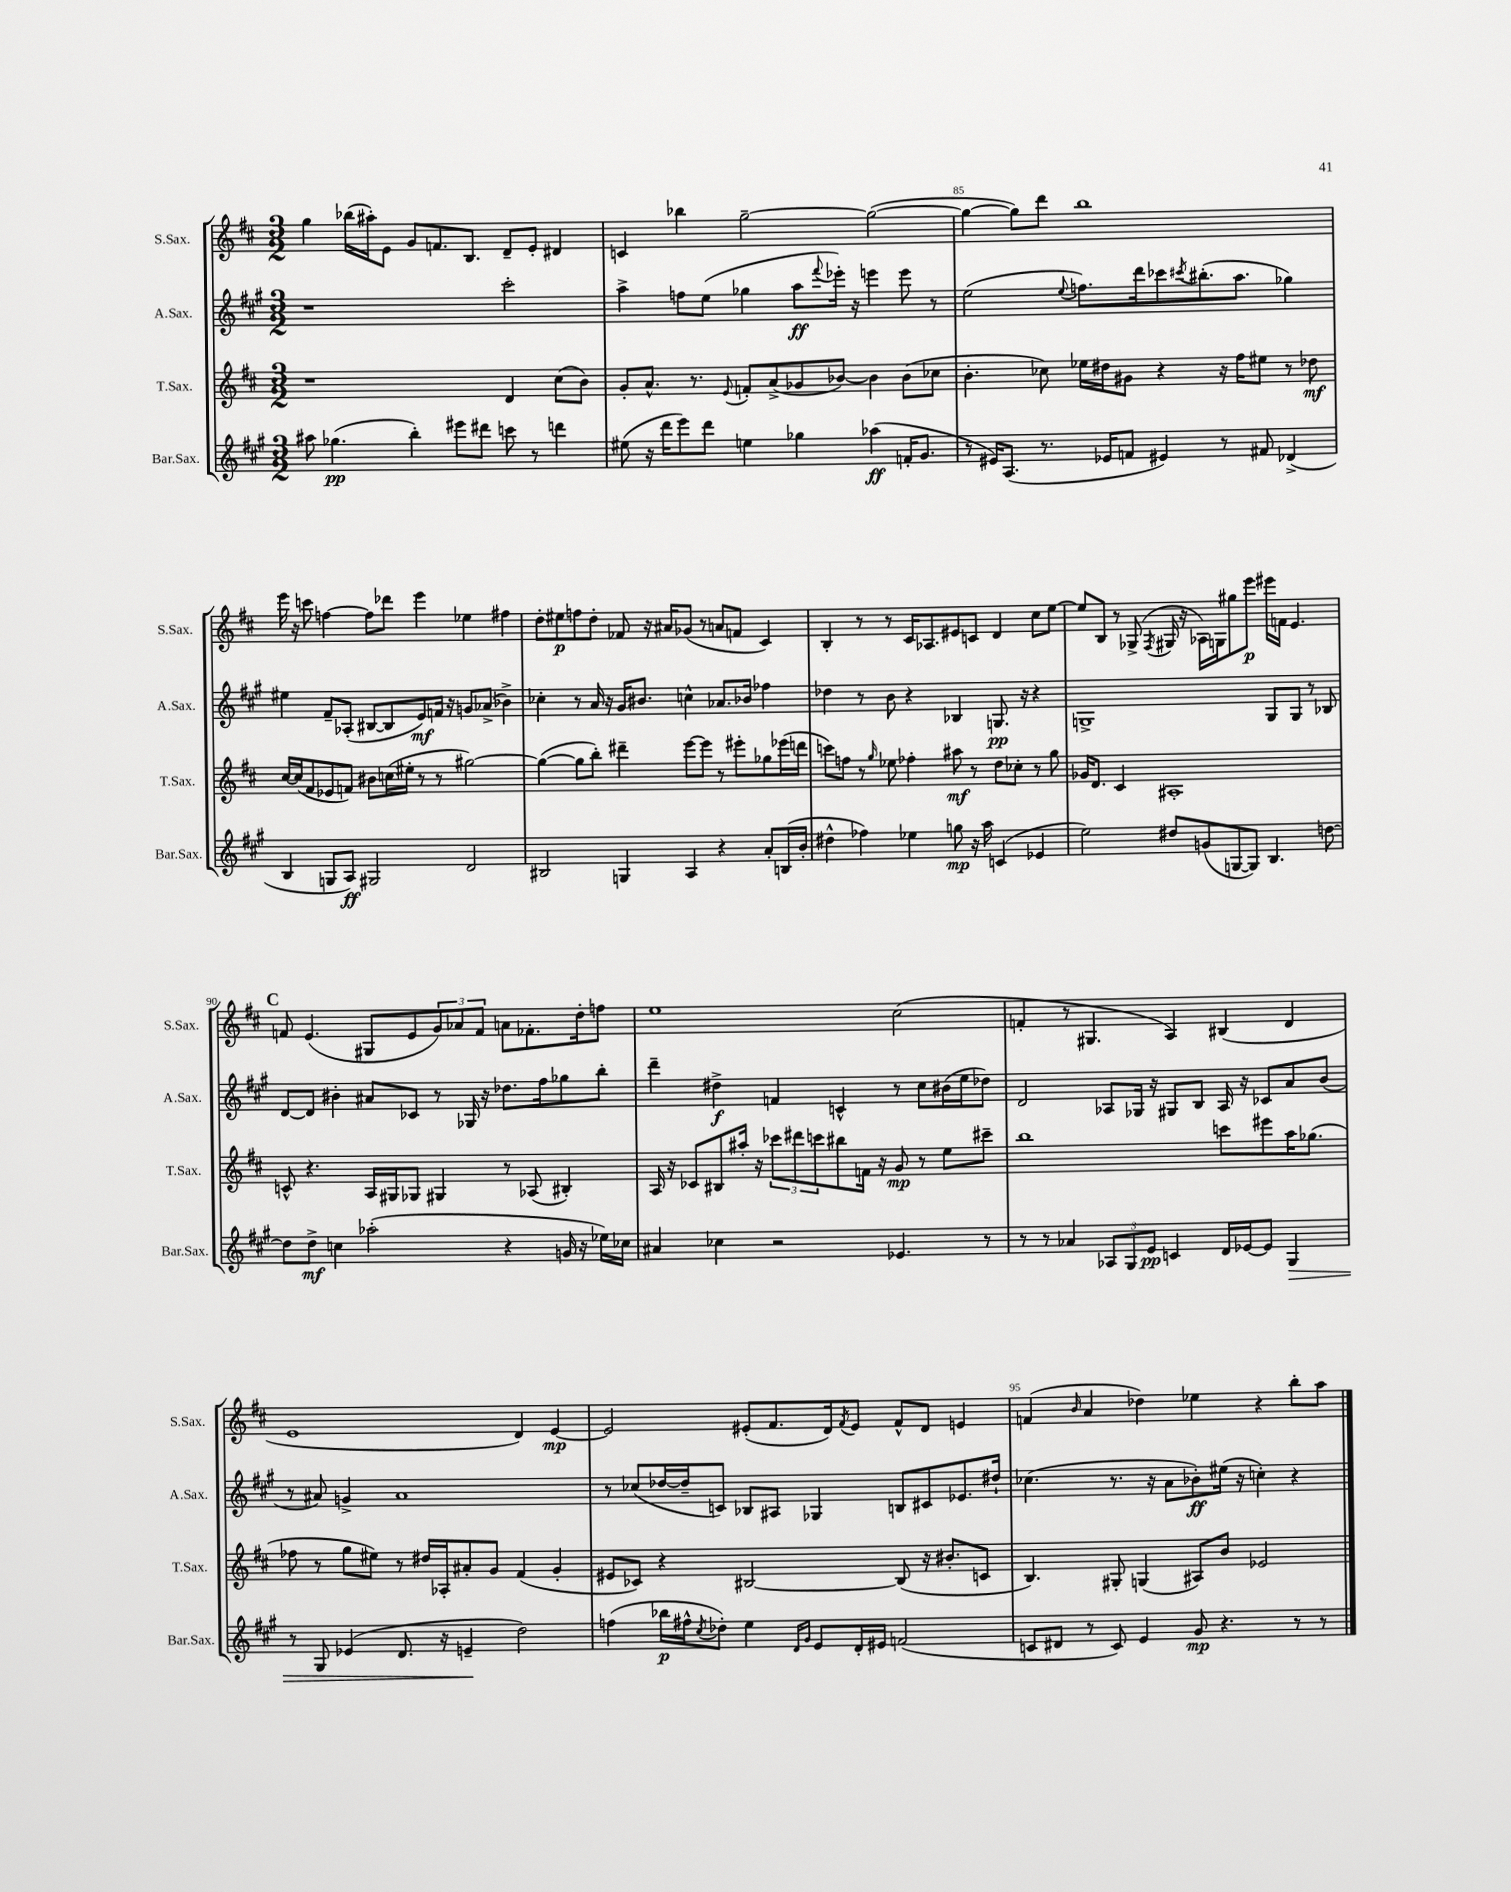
<<
\new StaffGroup <<
\new Staff = "s0" \with { instrumentName = "S.Sax." shortInstrumentName = "S.Sax." } {
    \clef treble \key d \major \numericTimeSignature \time 3/2
    g''4 bes''16( ais''16-.) e'8 g'8 f'8. b8. d'8-- e'8-. dis'4 |
    c'4 bes''4 g''2~-- g''2~( |
    g''4~ g''8) d'''8 b''1 |
    e'''16 r16 c'''8 f''4~ f''8 des'''8 e'''4 ees''4 fis''4 |
    d''8-. eis''8\p f''8 d''8-. fes'8 r16 ais'16 ges'8( r8 a'8 f'8 cis'4) |
    b4-. r8 r8 cis'16 aes8. eis'8 c'8 d'4 cis''8 e''8~ |
    e''8 b8 r8 ges8->( \acciaccatura { fis8 } gis16 r16 aes16) g16 gis''8 e'''8\p eis'''16 f'16 e'4. |
    \mark \markup { \bold "C" } f'8 e'4.( gis8 e'8 \tuplet 3/2 { g'8) aes'8 f'8 } a'8 fes'8.-. d''16-. f''8 |
    e''1 cis''2( |
    f'4-. r8 gis4. a4) bis4( d'4 |
    e'1 d'4) e'4~\mp |
    e'2 eis'8-.( fis'8. d'16) \acciaccatura { fis'8 } eis'8 fis'8-^ d'8 e'4 |
    f'4( \grace { b'16 } a'4 des''4) ees''4 r4 b''8-. a''8 \bar "|." |
}
\new Staff = "s1" \with { instrumentName = "A.Sax." shortInstrumentName = "A.Sax." } {
    \clef treble \key a \major \numericTimeSignature \time 3/2
    r1 cis'''2-. |
    a''4-> f''8 e''8( ges''4 a''8\ff \appoggiatura { fis'''8 } ees'''16-.) r16 e'''4 e'''8 r8 |
    e''2( \appoggiatura { e''8 } f''8.) d'''16 ces'''8 \acciaccatura { cis'''8 } bis''8.-.( a''8. ges''4) |
    eis''4 fis'8-- aes8-.( bis8~ bis8 e'8\mf) f'16 r16 g'8 aes'8->( bes'4->) |
    ces''4-. r8 a'16 r16 gis'16 bis'8. c''4-^ aes'8. bes'16 fes''4 |
    des''4 r8 b'8 r4 bes4 g8.\pp r16 r4 |
    g1-> g8 g8 r8 bes8 |
    \mark \markup { \bold "C" } d'8~ d'8 bis'4-. ais'8 ces'8 r8 ges16 r16 des''8. fis''16 ges''8 b''8-. |
    d'''4-- dis''4->\f f'4 c'4-^ r8 cis''8 bis'16( e''16 des''8) |
    d'2 aes8 ges16 r16 gis8 b8 aes16 r16 ces'8 a'8 b'8( |
    r8 ais'8) g'4-> ais'1 |
    r8 ces''8( des''16~ des''16-- c'8) bes8 ais8 ges4 b8 cis'8 ees'8. dis''16-! |
    ces''4.( r8. r16 a'8 bes'8-.\ff) eis''16( r16 c''4-.) r4 \bar "|." |
}
\new Staff = "s2" \with { instrumentName = "T.Sax." shortInstrumentName = "T.Sax." } {
    \clef treble \key d \major \numericTimeSignature \time 3/2
    r1 d'4 cis''8( b'8) |
    g'8-. a'8.-^ r8. \appoggiatura { e'8 } f'8-. a'8->( ges'8 bes'8~) bes'4 bes'8( ces''8 |
    b'4.-. ces''8) ees''16 dis''16 gis'8 r4 r16 fis''16 eis''8 r8 des''8\mf |
    cis''16~ cis''16( fis'8 ees'8 f'8) bis'8 c''16( eis''16-. r8 r8 gis''2~) |
    gis''4~( gis''8 b''8-.) dis'''4-- e'''8~ e'''8 r8 eis'''8-. ges''8 ees'''16( d'''16 |
    c'''8) f''8 r8 \grace { g''16 } ees''8 fes''4-. ais''8\mf r8 d''8 ces''8-. r8 g''8 |
    ges'16 d'8. cis'4 ais1-. |
    \mark \markup { \bold "C" } c'8-^ r4. a16 gis16 ges8 gis4 r8 aes8( bis4-.) |
    a16 r16 ces'8 bis8 ais''16-. r16 \tuplet 3/2 { ces'''8 dis'''8 c'''8 } bis''8 f'16 r16 g'8\mp r8 e''8 cis'''8-- |
    b''1 c'''8 eis'''8 a''16 ges''8.( |
    fes''8 r8 g''8 eis''8) r8 dis''16 aes16-. ais'8-. g'8 fis'4( g'4-. |
    eis'8 ces'8) r4 bis2~ bis8( r16 bis'8.-. c'8 |
    b4.) gis8-. g4( ais8) b'8 ees'2 \bar "|." |
}
\new Staff = "s3" \with { instrumentName = "Bar.Sax." shortInstrumentName = "Bar.Sax." } {
    \clef treble \key a \major \numericTimeSignature \time 3/2
    ais''8 ges''4.\pp( b''4-.) eis'''8 dis'''8 c'''8 r8 d'''4 |
    eis''8( r16 d'''16 e'''8) d'''8 e''4 ges''4 aes''4\ff( f'16-. gis'8. |
    r8 eis'16) a8.( r8. ees'16 f'8 eis'4) r8 fis'8 des'4->( |
    b4 g8 a8\ff) gis2 d'2 |
    bis2 g4 a4 r4 a'8-. b16( b'16-. |
    dis''4-^ fes''4) ees''4 g''8\mp r16 a''16 c'4( ees'4 |
    e''2) dis''8 g'8( g8~ g8) b4. d''8~ |
    \mark \markup { \bold "C" } d''8 d''8->\mf c''4 aes''2-.( r4 g'16 r16 ees''16) ces''16 |
    ais'4 ces''4 r2 ees'4. r8 |
    r8 r8 aes'4 \tuplet 3/2 { aes8 gis8 e'8\pp } c'4 d'16 ees'16~ ees'8 gis4\> |
    r8 gis8 ees'4( d'8. r16 e'4--\! d''2) |
    f''4( bes''16\p fis''16-^ \acciaccatura { cis''8 } des''8-.) e''4 \grace { d'16 gis'16 } e'8 d'16-. eis'16 f'2( |
    c'8 dis'8 r8 c'8) e'4 gis'8\mp r4. r8 r8 \bar "|." |
}
>>
>>
\layout { \context { \Score currentBarNumber = #83 \override BarNumber.break-visibility = ##(#f #t #t) barNumberVisibility = #(every-nth-bar-number-visible 5) } }
